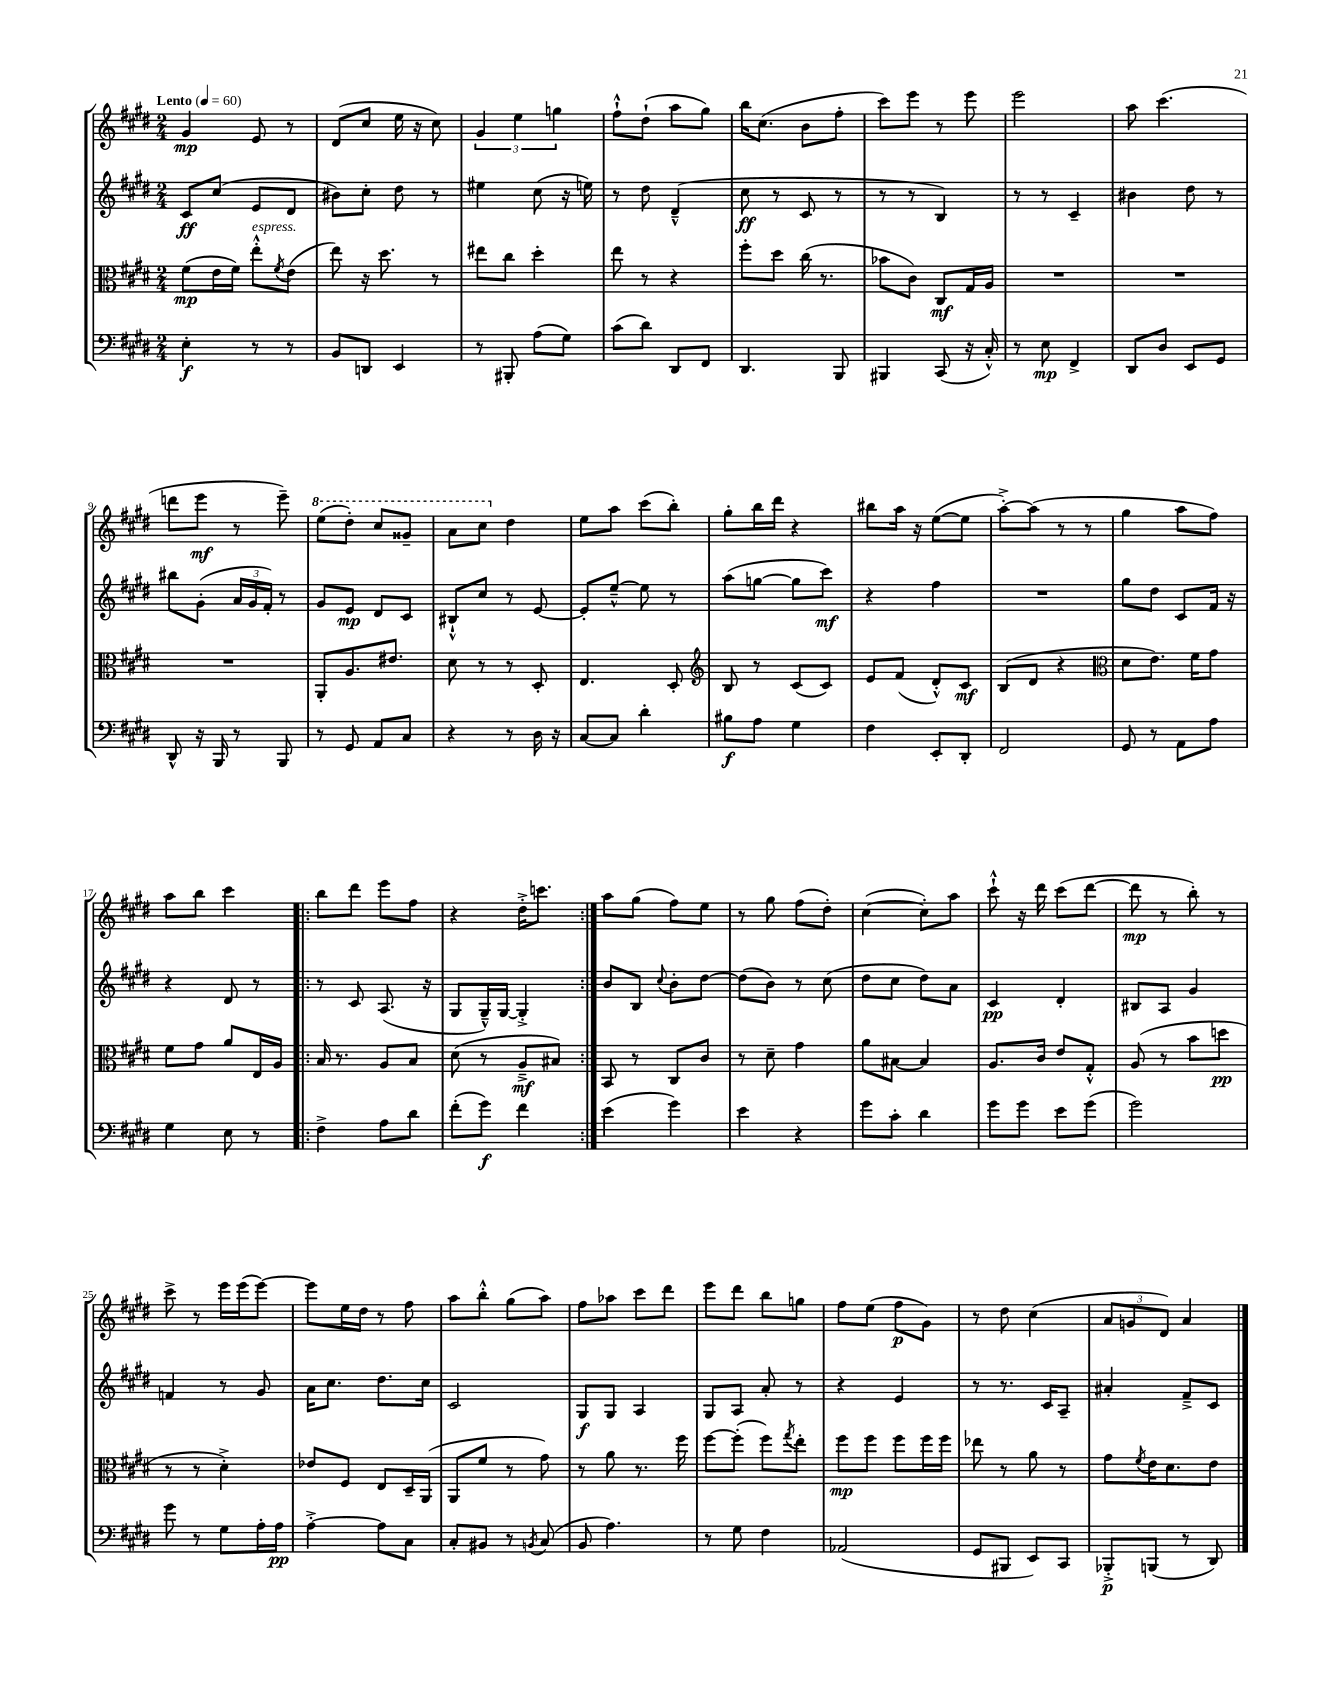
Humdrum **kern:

**kern	**kern	**kern	**kern
*staff4	*staff3	*staff2	*staff1
*clefF4	*clefC3	*clefG2	*clefG2
*k[f#c#g#d#]	*k[f#c#g#d#]	*k[f#c#g#d#]	*k[f#c#g#d#]
*M2/4	*M2/4	*M2/4	*M2/4
*MM60	*MM60	*MM60	*MM60
4E'	(8f#	8c#	4g#
.	16e	(8cc#	.
.	16f#)	.	.
8r	8ee'^^	8e	8e
.	8qf#	.	.
8r	(8e	8d#	8r
=	=	=	=
8BB	8ee)	8b#)	(8d#
8DD	16r	8cc#'	8cc#
.	8.dd#	.	.
4EE	.	8dd#	16ee
.	.	.	16r
.	8r	8r	8cc#)
=	=	=	=
8r	8ee#	4ee#	6g#
8BBB#'	8cc#	.	.
.	.	.	6ee
(8A	4dd#'	(8cc#	.
.	.	.	6gg
8G#)	.	16r	.
.	.	16ee)	.
=	=	=	=
(8c#	8ee	8r	8ff#`^^
8d#)	8r	8dd#	(8dd#`
8DD#	4r	(4d#~^^	8aa
8FF#	.	.	8gg#)
=	=	=	=
4.DD#	8ff#'	8cc#	16bb
.	.	.	(8.cc#
.	8dd#	8r	.
.	(16cc#	8c#	8b
.	8.r	.	.
8BBB	.	8r	8ff#'
=	=	=	=
4BBB#	8b-	8r	8ccc#)
.	8c#)	8r	8eee
(8CC#	8C#	4B)	8r
16r	16G#	.	8eee
16C#'^^)	16A	.	.
=	=	=	=
8r	2r	8r	2eee
8E	.	8r	.
4FF#^	.	4c#~	.
=	=	=	=
8DD#	2r	4b#	8aa
8D#	.	.	(4.ccc#
8EE	.	8dd#	.
8GG#	.	8r	.
=	=	=	=
8DD#^^	2r	8bb#	8ddd
16r	.	(8g#'	8eee
16BBB	.	.	.
8r	.	24a	8r
.	.	24g#	.
.	.	24f#')	.
8BBB	.	8r	8eee~)
=	=	=	=
8r	8AA'	8g#	(8eee
8GG#	8.A	8e	8ddd#')
8AA	.	8d#	8ccc#
.	8.e#	.	.
8C#	.	8c#	8gg##~
=	=	=	=
4r	8d#	8B#`^^	8aa
.	8r	8cc#	8ccc#
8r	8r	8r	4dd#
16D#	8D#'	[8e	.
16r	.	.	.
=	=	=	=
[8C#	4.E	8e']	8ee
8C#]	.	[8ee~^^	8aa
4d#'	.	8ee]	(8ccc#
.	8D#'	8r	8bb')
=	=	=	=
*	*clefG2	*	*
8B#	8B	(8aa	8gg#'
8A	8r	[8gg	16bb
.	.	.	16ddd#
4G#	(8c#	8gg]	4r
.	8c#)	8ccc#)	.
=	=	=	=
4F#	8e	4r	8bb#
.	(8f#	.	16aa
.	.	.	16r
8EE'	8d#'^^)	4ff#	([8ee
8DD#'	8c#	.	8ee]
=	=	=	=
2FF#	(8B	2r	[8aa'^)
.	8d#	.	(8aa]
.	4r	.	8r
.	.	.	8r
=	=	=	=
*	*clefC3	*	*
8GG#	8d#	8gg#	4gg#
8r	8.e)	8dd#	.
8AA	.	8c#	8aa
.	16f#	.	.
8A	8g#	16f#	8ff#)
.	.	16r	.
=	=	=	=
4G#	8f#	4r	8aa
.	8g#	.	8bb
8E	8a	8d#	4ccc#
8r	16E	8r	.
.	16A	.	.
=!|:	=!|:	=!|:	=!|:
4F#^	16B	8r	8bb
.	8.r	.	.
.	.	8c#	8ddd#
8A	8A	(8.A	8eee
8d#	8B	.	8ff#
.	.	16r	.
=	=	=	=
(8f#'	(8d#	8G#	4r
8g#)	8r	16G#~^^)	.
.	.	[16G#	.
4f#	8A~^	4G#'^]	16dd#'^
.	.	.	8.ccc
.	8B#)	.	.
=:|!	=:|!	=:|!	=:|!
(4e	8BB	8b	8aa
.	8r	8B	(8gg#
.	.	8qqcc#	.
4g#)	8C#	8b'	8ff#)
.	8c#	[8dd#	8ee
=	=	=	=
4e	8r	(8dd#]	8r
.	8d#~	8b)	8gg#
4r	4g#	8r	(8ff#
.	.	(8cc#	8dd#')
=	=	=	=
8g#	8a	8dd#	([4cc#
8c#'	[8B#	8cc#	.
4d#	4B#]	8dd#)	8cc#'])
.	.	8a	8aa
=	=	=	=
8g#	8.A	4c#	8ccc#`^^
8g#	.	.	16r
.	16c#	.	16ddd#
8e	8e	4d#'	(8ccc#
(8g#	8G#'^^	.	[8ddd#
=	=	=	=
2g#)	(8A	8B#	8ddd#]
.	8r	8A	8r
.	8b	4g#	8bb')
.	8dd	.	8r
=	=	=	=
8g#	8r	4f	8ccc#^
8r	8r	.	8r
8G#	4d#'^)	8r	16eee
.	.	.	(16eee
16A'	.	8g#	[8eee)
16A	.	.	.
=	=	=	=
[4A'^	8e-	16a	8eee]
.	.	8.cc#	.
.	8F#	.	16ee
.	.	.	16dd#
8A]	8E	8.dd#	8r
8C#	16D#~	.	8ff#
.	(16AA	16cc#	.
=	=	=	=
8C#'	8AA	2c#	8aa
8BB#	8f#	.	8bb'^^
8r	8r	.	(8gg#
8qBB	.	.	.
(8C#	8g#)	.	8aa)
=	=	=	=
8BB	8r	8G#	8ff#
4.A)	8a	8G#	8aa-
.	8.r	4A	8ccc#
.	.	.	8ddd#
.	16ff#	.	.
=	=	=	=
8r	[8ff#	8G#	8eee
8G#	(8ff#']	8A	8ddd#
4F#	8ff#)	8a'	8bb
.	8qgg#	.	.
.	8ee'	8r	8gg
=	=	=	=
(2AA-	8ff#	4r	8ff#
.	8ff#	.	(8ee
.	8ff#	4e	8ff#
.	16ff#	.	8g#)
.	16ff#	.	.
=	=	=	=
8GG#	8ee-	8r	8r
8BBB#	8r	8.r	8dd#
8EE)	8a	.	(4cc#
.	.	16c#	.
8CC#	8r	8A~	.
=	=	=	=
8BBB-'^	8g#	4a#'	12a
.	.	.	12g
.	8qf#	.	.
(8BBB	16e	.	.
.	.	.	12d#)
.	8.d#	.	.
8r	.	8f#~^	4a
8DD#)	8e	8c#	.
==	==	==	==
*-	*-	*-	*-
